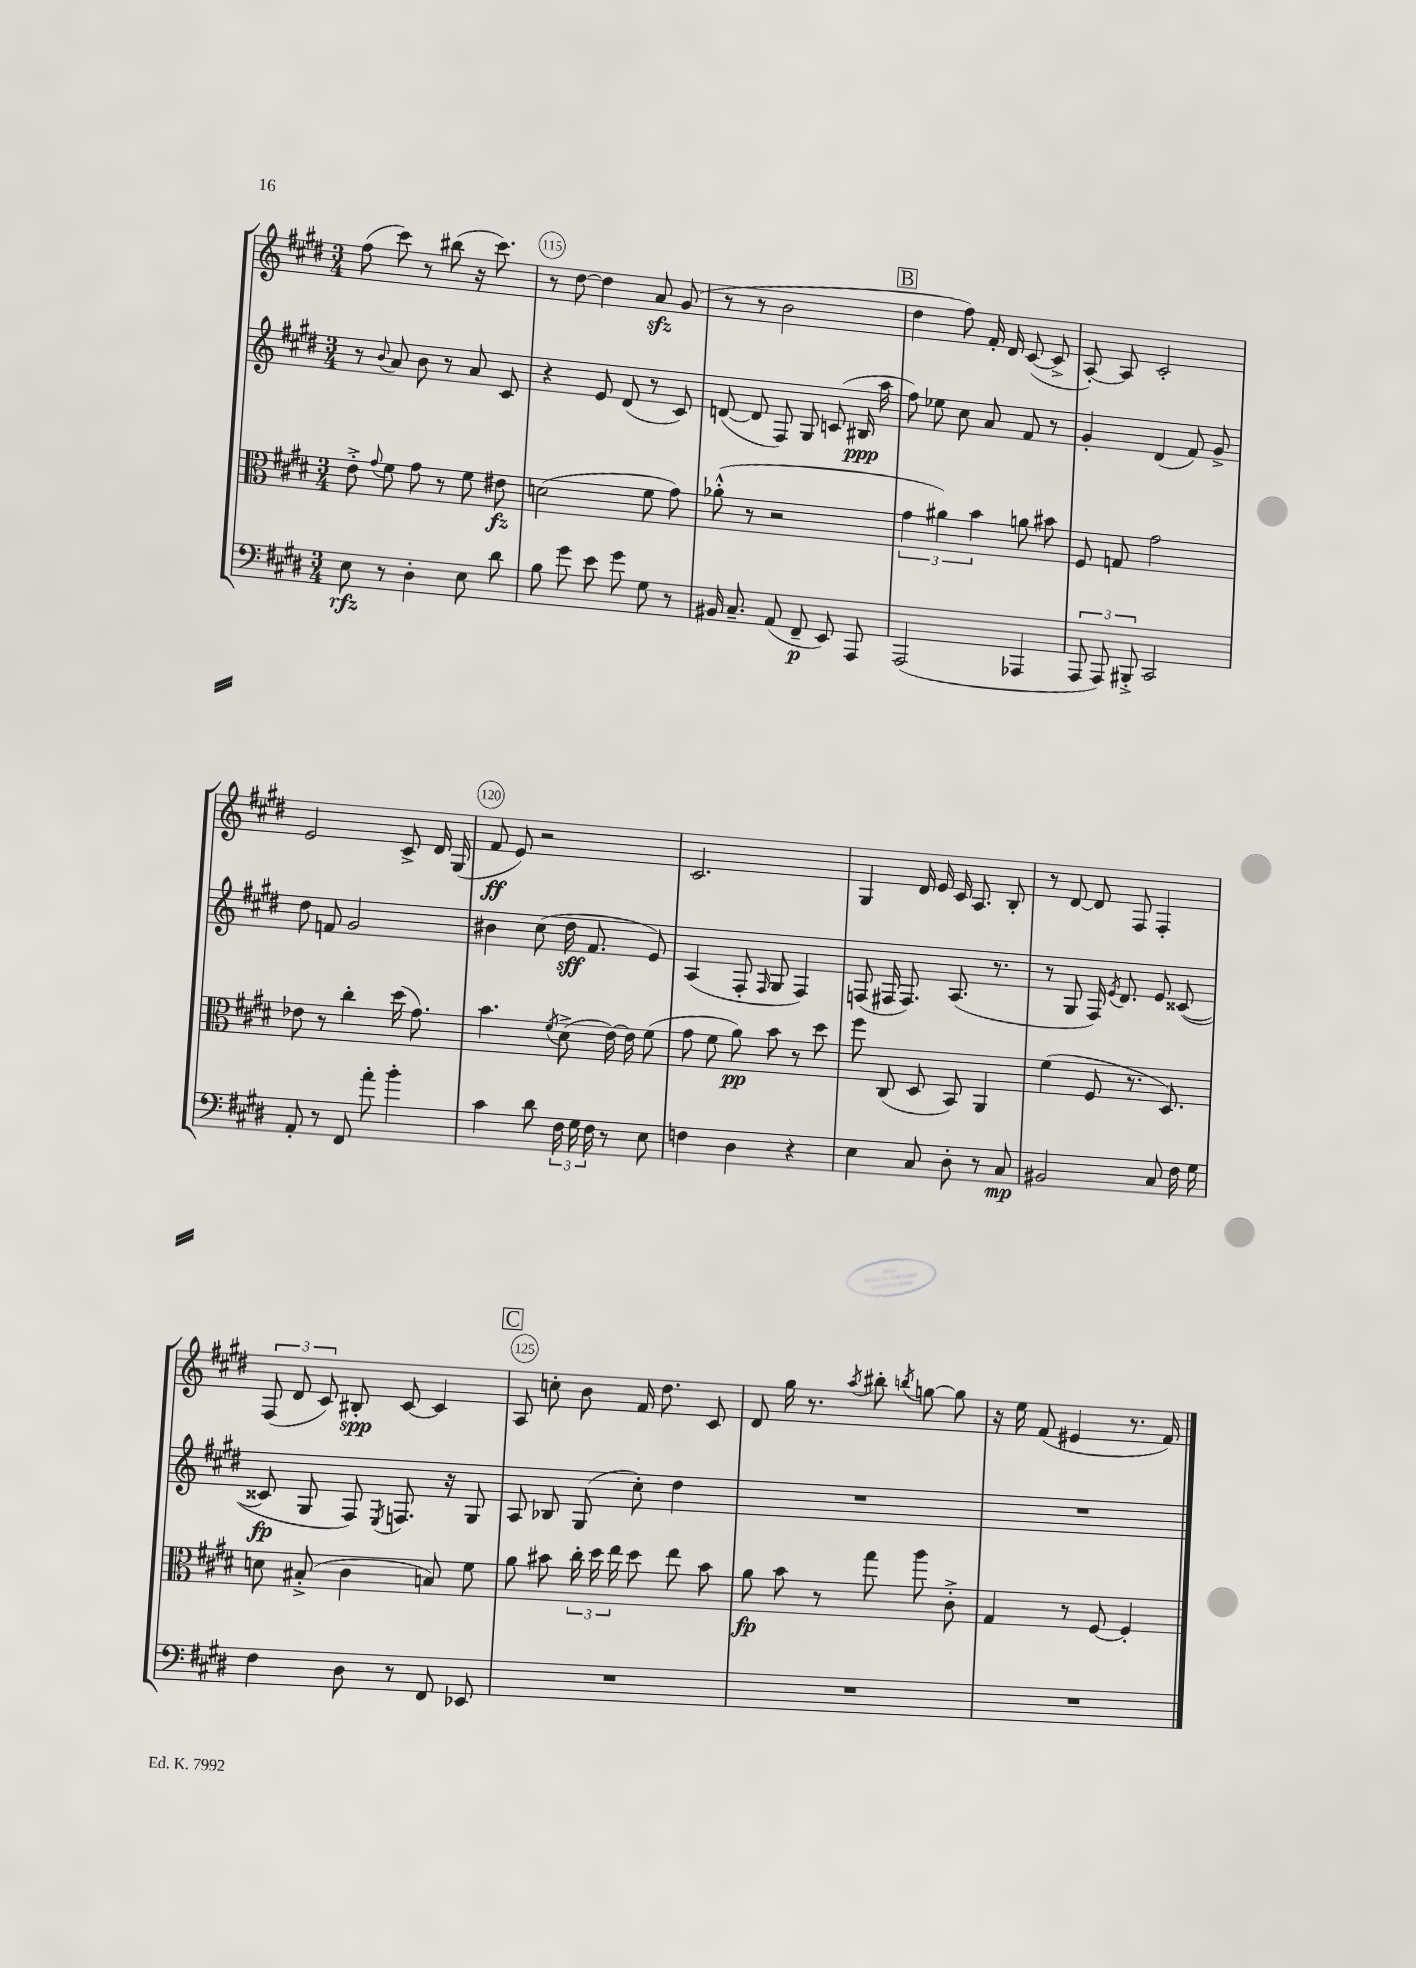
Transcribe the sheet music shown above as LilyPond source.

<<
\new StaffGroup <<
\new Staff = "s0" {
    \clef treble \key e \major \numericTimeSignature \time 3/4
    \autoBeamOff fis''8( cis'''8) r8 bis''8( r16 cis'''8.) |
    r8 dis''8~ dis''4 a'8\sfz gis'8( |
    r8 r8 b'2 |
    \mark \markup { \box "B" } dis''4 fis''8) fis'16-. dis'16 cis'8~( cis'8-> |
    a8~-.) a8 cis'2-. |
    e'2 cis'8-> dis'16 gis16( |
    fis'8\ff e'8) r2 |
    cis'2. |
    gis4 dis'16 e'16 cis'16 a8. b8-. |
    r8 dis'8~ dis'8 fis8 fis4-. |
    \tuplet 3/2 { fis8( dis'8 cis'8) } bis8-.\spp cis'8~ cis'4 |
    \mark \markup { \box "C" } a8 c''8-. b'8 fis'16 dis''8. cis'8 |
    dis'8 gis''16 r8. \acciaccatura { a''8 } bis''8-. \acciaccatura { b''8 } g''8~ g''8 |
    r16 e''16 fis'8( eis'4 r8. fis'16) \bar "|." |
}
\new Staff = "s1" {
    \clef treble \key e \major \numericTimeSignature \time 3/4
    \autoBeamOff r8 \appoggiatura { b'8 } a'8 b'8 r8 a'8 cis'8 |
    r4 e'8 dis'8( r8 cis'8) |
    d'8~( d'8 fis8) gis8 c'8( bis16\ppp a''16 |
    \mark \markup { \box "B" } fis''8) ees''8 cis''8 a'8 fis'8 r8 |
    gis'4-. dis'4( fis'8) gis'8-> |
    dis''8 f'8 gis'2 |
    bis'4 cis''8( dis''16\sff fis'8. e'8) |
    a4( fis8-. \grace { fis16 } gis8 fis4) |
    f8( fis16 fis8.) a8.( r8. |
    r8 gis8 fis16) \acciaccatura { e'8 } dis'8. e'8 cisis'8~( |
    cisis'8\fp gis8 fis8) \acciaccatura { e8 } f8. r16 gis8 |
    \mark \markup { \box "C" } a8 bes8 gis8( cis''8-.) dis''4 |
    R2. |
    R2. \bar "|." |
}
\new Staff = "s2" {
    \clef alto \key e \major \numericTimeSignature \time 3/4
    \autoBeamOff e'8-.-> \appoggiatura { gis'8 } fis'8 gis'8 r8 fis'8 eis'8\fz |
    d'2( fis'8 gis'8) |
    aes'8-.-^( r8 r2 |
    \mark \markup { \box "B" } \tuplet 3/2 { gis'4 ais'4) b'4 } a'8 bis'8 |
    fis8 g8 gis'2 |
    ees'8 r8 cis''4-. dis''16( gis'8.) |
    b'4. \acciaccatura { fis'8 } dis'8->( e'16~) e'16 fis'8( |
    gis'8 fis'8 a'8\pp) b'8 r8 dis''8 |
    fis''8 cis8( dis8 b,8) a,4 |
    fis'4( fis8 r8. dis8.) |
    d'8 bis8-.->( cis'4 b8) fis'8 |
    \mark \markup { \box "C" } a'8 bis'8 \tuplet 3/2 { cis''16-. dis''16 e''16 } dis''8 e''8 bis'8 |
    a'8\fp b'8 r8 gis''8 a''8 cis'8-.-> |
    gis4 r8 fis8~ fis4-. \bar "|." |
}
\new Staff = "s3" {
    \clef bass \key e \major \numericTimeSignature \time 3/4
    \autoBeamOff e8\rfz r8 dis4-. e8 dis'8 |
    b8 gis'8 e'8 gis'8 gis8 r8 |
    bis,16 cis8.-- a,8( fis,8--\p e,8) a,,8 |
    \mark \markup { \box "B" } a,,2( aes,,4 |
    \tuplet 3/2 { a,,8 a,,8) bis,,8-.-> } cis,2 |
    a,8-. r8 fis,8 a'8-. b'4-. |
    cis'4 dis'8 \tuplet 3/2 { fis16 gis16 fis16 } r8 e8 |
    f4 dis4 r4 |
    e4 cis8 dis8-. r8 cis8\mp |
    bis,2 cis8 fis16 gis16 |
    fis4 dis8 r8 fis,8 ees,8 |
    \mark \markup { \box "C" } R2. |
    R2. |
    R2. \bar "|." |
}
>>
>>
\layout { \context { \Score currentBarNumber = #114 \override BarNumber.break-visibility = ##(#f #t #t) barNumberVisibility = #(every-nth-bar-number-visible 5) \override BarNumber.stencil = #(make-stencil-circler 0.1 0.3 ly:text-interface::print) } }
